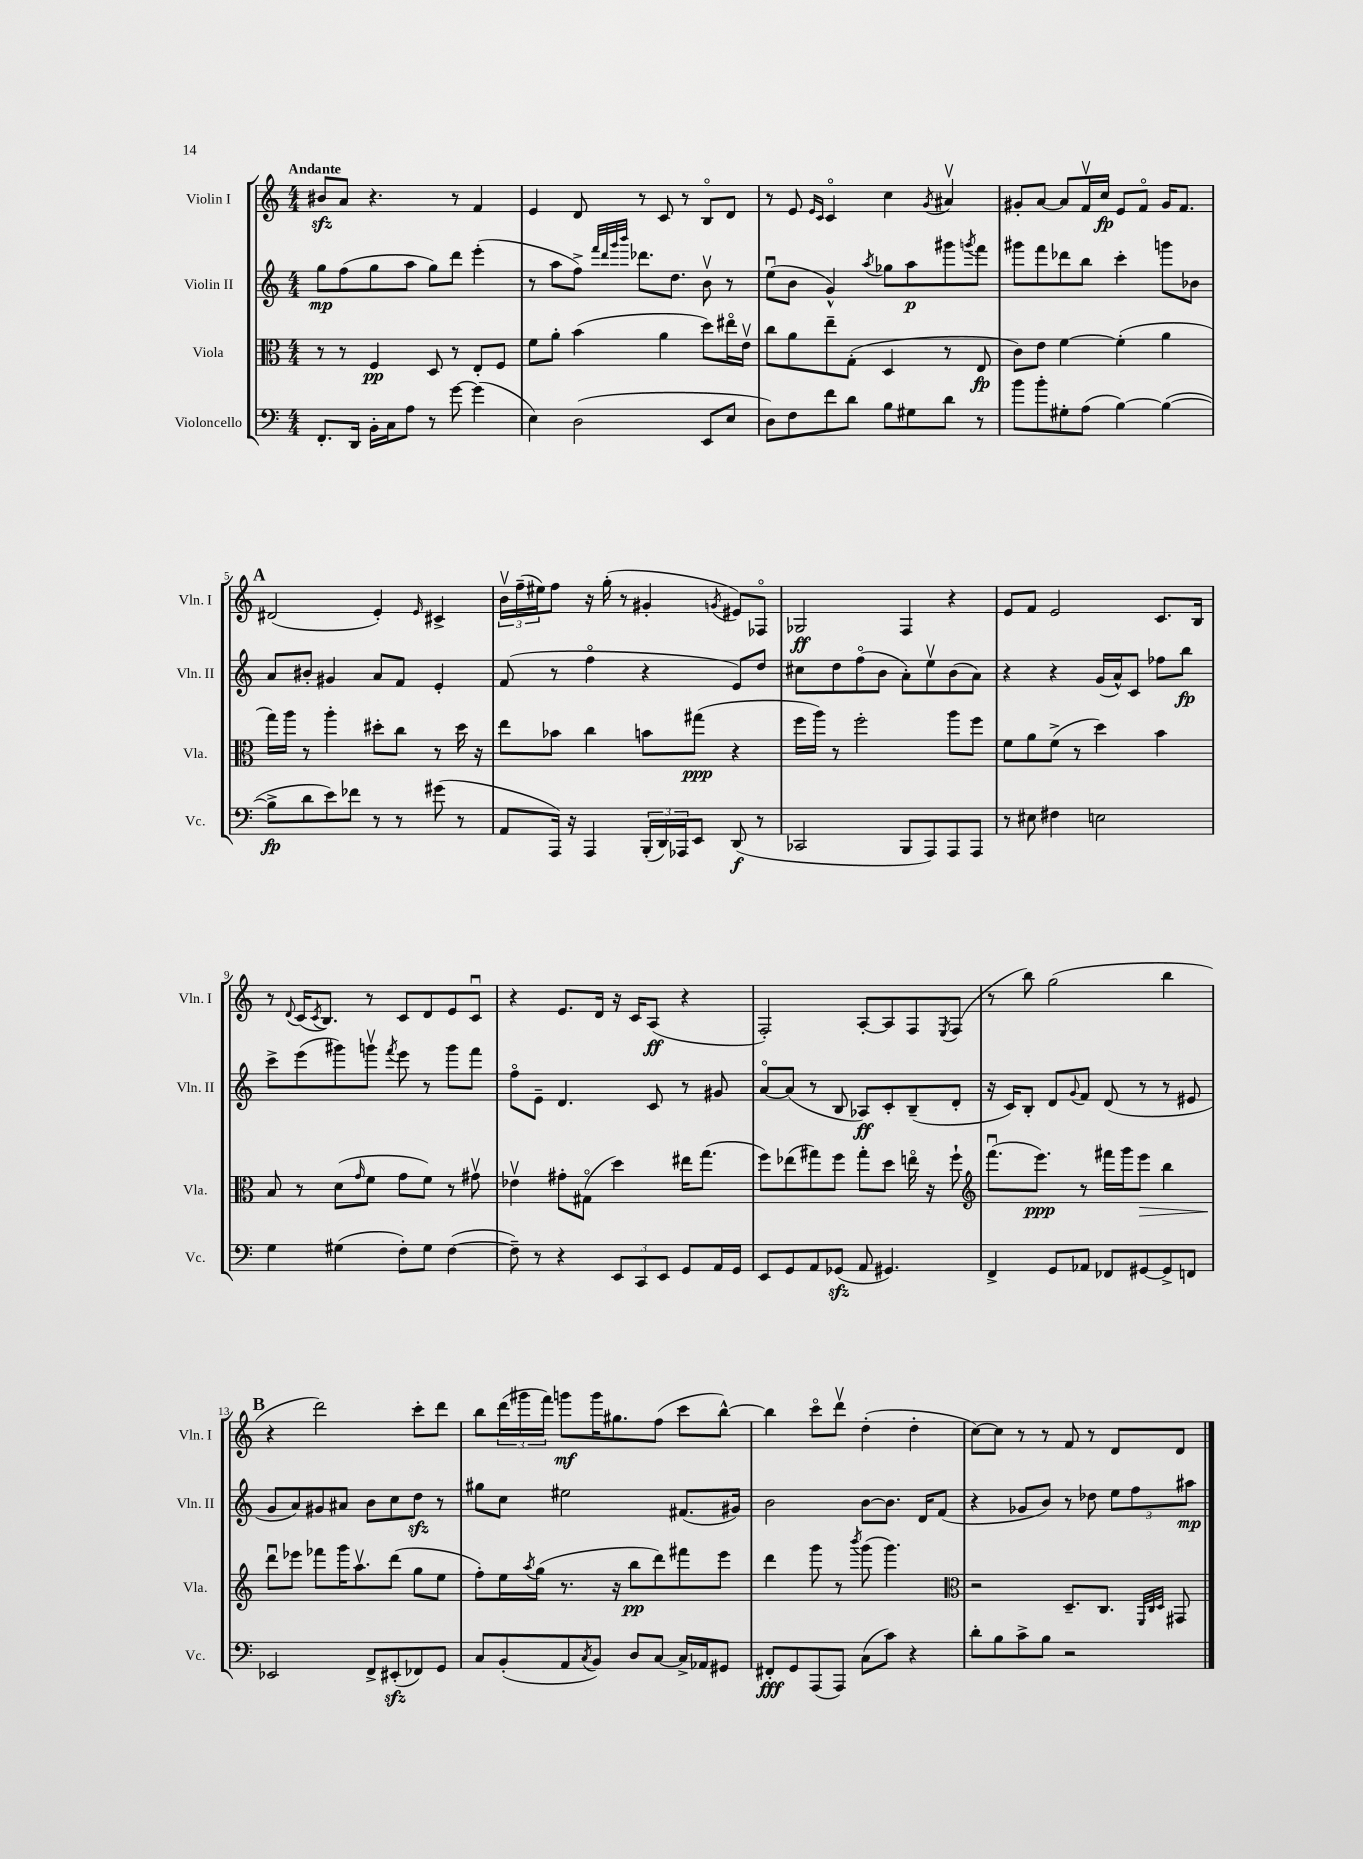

**kern	**dynam	**kern	**dynam	**kern	**dynam	**kern	**dynam
*part4	*part4	*part3	*part3	*part2	*part2	*part1	*part1
*staff4	*staff4	*staff3	*staff3	*staff2	*staff2	*staff1	*staff1
*I"Violoncello	*	*I"Viola	*	*I"Violin II	*	*I"Violin I	*
*I'Vc.	*	*I'Vla.	*	*I'Vln. II	*	*I'Vln. I	*
*clefF4	*	*clefC3	*	*clefG2	*	*clefG2	*
*k[]	*	*k[]	*	*k[]	*	*k[]	*
*M4/4	*	*M4/4	*	*M4/4	*	*M4/4	*
=1	=1	=1	=1	=1	=1	=1	=1
!	!	!	!	!	!	!LO:TX:a:B:t=Andante	!
8.FF'/L	.	8r	.	8gg\L	mp	8b#Xzz/L	.
.	.	8r	.	(8ff\	.	8a/J	.
16DD/Jk	.	.	.	.	.	.	.
16BB'\LL	.	4F/	pp	8gg\	.	4.r	.
16C\J	.	.	.	.	.	.	.
8A\J	.	.	.	8aa\J	.	.	.
8r	.	8D/	.	8gg\L)	.	.	.
[8g\	.	8r	.	8ddd\J	.	8r	.
(4g\]	.	8E'/L	.	(4eee'\	.	4f/	.
.	.	8F/J	.	.	.	.	.
=2	=2	=2	=2	=2	=2	=2	=2
4E\)	.	8f\L	.	8r	.	4e/	.
.	.	8a'\J	.	8aa\L	.	.	.
(2D\	.	(4b\	.	8ff^\J)	.	8d/	.
.	.	.	.	32qqfff/LLL	.	.	.
.	.	.	.	32qqddd/	.	.	.
.	.	.	.	32qqggg/	.	.	.
.	.	.	.	32qqbbb/JJJ	.	.	.
.	.	.	.	8.ddd-X\L	.	8r	.
.	.	4a\	.	.	.	8c/	.
.	.	.	.	8.dd\J	.	.	.
.	.	.	.	.	.	8r	.
8EE/L	.	8dd\L)	.	8bv\	.	8B/L	.
8E/J	.	16ee#X\L	.	8r	.	8d/J	.
.	.	16ev\JJ	.	.	.	.	.
=3	=3	=3	=3	=3	=3	=3	=3
8D\L)	.	8cc\L	.	(8eeu\L	.	8r	.
8F\	.	8a\	.	8b\J	.	8e/	.
.	.	.	.	.	.	16qqe/LL	.
.	.	.	.	.	.	16qqc/JJ	.
8f\	.	8ee~\	.	4g^^/)	.	4c/	.
8d\J	.	(8G'\J	.	.	.	.	.
.	.	.	.	8qaa/	.	.	.
8B\L	.	4D/	.	8gg-X\L	.	4cc\	.
8G#X\	.	.	.	8aa\	p	.	.
.	.	.	.	.	.	8qg/	.
8d\J	.	8r	.	8ggg#X\	.	4a#Xv/	.
.	.	.	.	8qgggn/	.	.	.
8r	.	8E/	fp	8fff\J	.	.	.
=4	=4	=4	=4	=4	=4	=4	=4
8b\L	.	8c\L)	.	8ggg#X\L	.	8g#X'/L	.
8b'\	.	8e\J	.	8fff\	.	[8a/J	.
8G#X'\	.	[4f\	.	8ddd-X\	.	8a/L]	.
(8A\J	.	.	.	8bb\J	.	16fv/L	.
.	.	.	.	.	.	16cc/JJ	fp
[4B\)	.	(4f'\]	.	4ccc'\	.	8e/L	.
.	.	.	.	.	.	8f/J	.
(4B\_	.	4a\	.	8gggn\L	.	16g#/KL	.
.	.	.	.	.	.	8.f/J	.
.	.	.	.	8b-X\J	.	.	.
!!LO:LB:g=z
!!LO:REH:place=s1:t=A
=5	=5	=5	=5	=5	=5	=5	=5
8B^\L]	fp	16gg\LL)	.	8a/L	.	(2d#X/	.
.	.	16aa\JJ	.	.	.	.	.
8d\	.	8r	.	8b#X'/J	.	.	.
8e\)	.	4aa'\	.	4g#X/	.	.	.
8f-X\J	.	.	.	.	.	.	.
8r	.	8dd#X'\L	.	8a/L	.	4e'/)	.
8r	.	8cc\J	.	8f/J	.	.	.
.	.	.	.	.	.	16qqe/	.
(8g#X\	.	8r	.	4e'/	.	4c#X^/	.
8r	.	16dd#\	.	.	.	.	.
.	.	16r	.	.	.	.	.
=6	=6	=6	=6	=6	=6	=6	=6
8AA/L	.	8ee\L	.	(8f/	.	24bv\LL	.
.	.	.	.	.	.	(24ff~\	.
.	.	.	.	.	.	24ee#X\J)	.
16AAA/Jk)	.	8b-X\J	.	8r	.	8ff\J	.
16r	.	.	.	.	.	.	.
4AAA/	.	4cc\	.	4ff\	.	16r	.
.	.	.	.	.	.	(16gg'\	.
.	.	.	.	.	.	8r	.
(24BBB'/LL	.	8bn\L	.	4r	.	4g#X'/	.
24DD/)	.	.	.	.	.	.	.
24AAA-X/J	.	.	.	.	.	.	.
8EE/J	.	(8gg#X\J	ppp	.	.	.	.
.	.	.	.	.	.	8qgn/	.
(8DD/	f	4r	.	8e/L)	.	8e#X/L)	.
8r	.	.	.	8dd/J	.	8F-X/J	.
=7	=7	=7	=7	=7	=7	=7	=7
2CC-X/	.	16ff\LL	.	8cc#X\L	.	2G-X/	ff
.	.	16aa\JJ)	.	.	.	.	.
.	.	8r	.	8dd\	.	.	.
.	.	2ff'\	.	(8ff\	.	.	.
.	.	.	.	8b\J	.	.	.
8BBB/L	.	.	.	8a'\L)	.	4F/	.
8AAA/)	.	.	.	8eev\	.	.	.
8AAA/	.	8aa\L	.	(8b\	.	4r	.
8AAA/J	.	8ff\J	.	8a\J)	.	.	.
=8	=8	=8	=8	=8	=8	=8	=8
8r	.	8f\L	.	4r	.	8e/L	.
8E#X\	.	8a\	.	.	.	8f/J	.
4F#X\	.	(8f^\J	.	4r	.	2e/	.
.	.	8r	.	.	.	.	.
2En\	.	4dd\)	.	(16g/LL	.	.	.
.	.	.	.	16a^^/J)	.	.	.
.	.	.	.	8c/J	.	.	.
.	.	4b\	.	8ff-X\L	.	8.c/L	.
.	.	.	.	8bb\J	fp	.	.
.	.	.	.	.	.	16B/Jk	.
!!LO:LB:g=z
=9	=9	=9	=9	=9	=9	=9	=9
4G\	.	8B/	.	8ccc^\L	.	8r	.
.	.	.	.	.	.	8qqd/	.
.	.	8r	.	(8eee\	.	(16c/KL	.
.	.	.	.	.	.	8qc/	.
.	.	.	.	.	.	8.B/J)	.
(4G#X\	.	(8d\L	.	8ggg#X\)	.	.	.
.	.	16qqg/	.	.	.	.	.
.	.	8f\J	.	8gggnv\J	.	8r	.
.	.	.	.	8qfff/	.	.	.
8F'\L)	.	8g\L	.	8eee\	.	8c/L	.
8G#\J	.	8f\J)	.	8r	.	8d/	.
([4F\	.	8r	.	8ggg\L	.	8e/	.
.	.	8g#Xv\	.	8fff\J	.	8cu/J	.
=10	=10	=10	=10	=10	=10	=10	=10
8F~\])	.	4e-Xv\	.	8ff\L	.	4r	.
8r	.	.	.	8e~\J	.	.	.
4r	.	8g#X'\L	.	4.d/	.	8.e/L	.
.	.	(8G#X\J	.	.	.	.	.
.	.	.	.	.	.	16d/Jk	.
12EE/L	.	4dd\)	.	.	.	16r	.
.	.	.	.	.	.	16c/KL	.
12CC/	.	.	.	.	.	.	.
.	.	.	.	8c/	.	(8A/J	ff
12EE/J	.	.	.	.	.	.	.
8GG/L	.	16ee#X\KL	.	8r	.	4r	.
.	.	(8.gg\J	.	.	.	.	.
16AA/L	.	.	.	8g#X/	.	.	.
16GG/JJ	.	.	.	.	.	.	.
=11	=11	=11	=11	=11	=11	=11	=11
8EE/L	.	8ff\L)	.	[8a/L	.	2F'/)	.
8GG/	.	(8ee-X\	.	(8a/J]	.	.	.
8AA/	.	8gg#X\)	.	8r	.	.	.
(8GG-Xzz/J	.	8ff\J	.	8B/	.	.	.
8AA/	.	8gg#'\L	.	8A-X/L)	ff	[8A'/L	.
4.GG#X/)	.	8dd\J	.	8c'/	.	8A/]	.
.	.	16een\	.	(8B~/	.	8F/	.
.	.	16r	.	.	.	.	.
.	.	.	.	.	.	8qE/	.
.	.	8ff`\	.	8d'/J	.	(8F/J	.
=12	=12	=12	=12	=12	=12	=12	=12
*	*	*clefG2	*	*	*	*	*
4FF^/	.	(8.fffu\L	.	16r	.	8r	.
.	.	.	.	16c/KL)	.	.	.
.	.	.	.	8B'/J	.	8bb\)	.
.	.	8.eee\J)	ppp	.	.	.	.
8GG/L	.	.	.	8d/L	.	(2gg\	.
.	.	.	.	8qqg/	.	.	.
8AA-X/J	.	8r	.	8f/J	.	.	.
8FF-X/L	.	16fff#X\LL	.	(8d/	.	.	.
.	.	16ggg\J	.	.	.	.	.
!	!	!	!LO:HP:b	!	!	!	!
[8GG#X/	.	8eee\J	>	8r	.	.	.
8GG#^/]	.	4bb\	.	8r	.	4bb\	.
8FFn/J	.	.	.	8e#X/	.	.	.
!!LO:LB:g=z
!!LO:REH:place=s1:t=B
=13	=13	=13	=13	=13	=13	=13	=13
2EE-X/	.	8dddu\L	.	8g/L	.	4r	.
.	.	8eee-X\J	]	8a/)	.	.	.
.	.	8fff-X\L	.	8g#X/	.	2ddd\)	.
.	.	16ggg\K	.	8a#X/J	.	.	.
.	.	8.aav\	.	.	.	.	.
8FF^/L	.	.	.	8b\L	.	.	.
(8EE#Xzz'/	.	(8ddd\J	.	8cc\	.	.	.
8FF-X/)	.	8gg\L	.	8ddzz\J	.	8ccc'\L	.
8GG/J	.	8ee\J	.	8r	.	8ddd\J	.
=14	=14	=14	=14	=14	=14	=14	=14
8C/L	.	8ff'\L)	.	8gg#X\L	.	8bb\L	.
(8BB'/	.	16ee\L	.	8cc\J	.	(24ddd\L	.
.	.	.	.	.	.	24ggg#X\	.
.	.	8qaa/	.	.	.	.	.
.	.	(16gg\JJ	.	.	.	.	.
.	.	.	.	.	.	24fff\JJ)	.
8AA/	.	8.r	.	2ee#X\	.	8gggn\L	mf
8qC/	.	.	.	.	.	.	.
8BB/J)	.	.	.	.	.	16ggg\K	.
.	.	16r	.	.	.	8.gg#X\	.
8D/L	.	8bb\L	pp	.	.	.	.
[8C/J	.	8ddd\)	.	.	.	(8ff\J	.
16C^/LL]	.	8fff#X\	.	(8.f#X/L	.	8ccc\L	.
16AA-X/J	.	.	.	.	.	.	.
8GG#X/J	.	8eee\J	.	.	.	[8bb^^\J)	.
.	.	.	.	16g#X/Jk)	.	.	.
=15	=15	=15	=15	=15	=15	=15	=15
8FF#X'/L	fff	4ddd\	.	2b\	.	4bb\]	.
8GG/	.	.	.	.	.	.	.
(8AAA/	.	8ggg\	.	.	.	8ccc\L	.
8AAA/J)	.	8r	.	.	.	8dddv\J	.
.	.	8qbbb/	.	.	.	.	.
(8C\L	.	(8ggg\	.	[8b\L	.	(4dd'\	.
8c\J)	.	4.ggg\)	.	8.b\J]	.	.	.
4r	.	.	.	.	.	4dd'\	.
.	.	.	.	16d/KL	.	.	.
.	.	.	.	(8f/J	.	.	.
=16	=16	=16	=16	=16	=16	=16	=16
*	*	*clefC3	*	*	*	*	*
8d'\L	.	2r	.	4r	.	[8cc\L)	.
8B\	.	.	.	.	.	8cc\J]	.
8c^\	.	.	.	8g-X/L	.	8r	.
8B\J	.	.	.	8b/J)	.	8r	.
2r	.	8.D~/L	.	8r	.	8f/	.
.	.	.	.	8dd-X\	.	8r	.
.	.	8.C/J	.	.	.	.	.
.	.	.	.	12ee\L	.	8d/L	.
.	.	.	.	12ff\	.	.	.
.	.	32qqFF/LLL	.	.	.	.	.
.	.	32qqC/	.	.	.	.	.
.	.	32qqD/JJJ	.	.	.	.	.
.	.	8GG#X/	.	.	.	8d/J	.
.	.	.	.	12aa#X\J	mp	.	.
==	==	==	==	==	==	==	==
*-	*-	*-	*-	*-	*-	*-	*-
